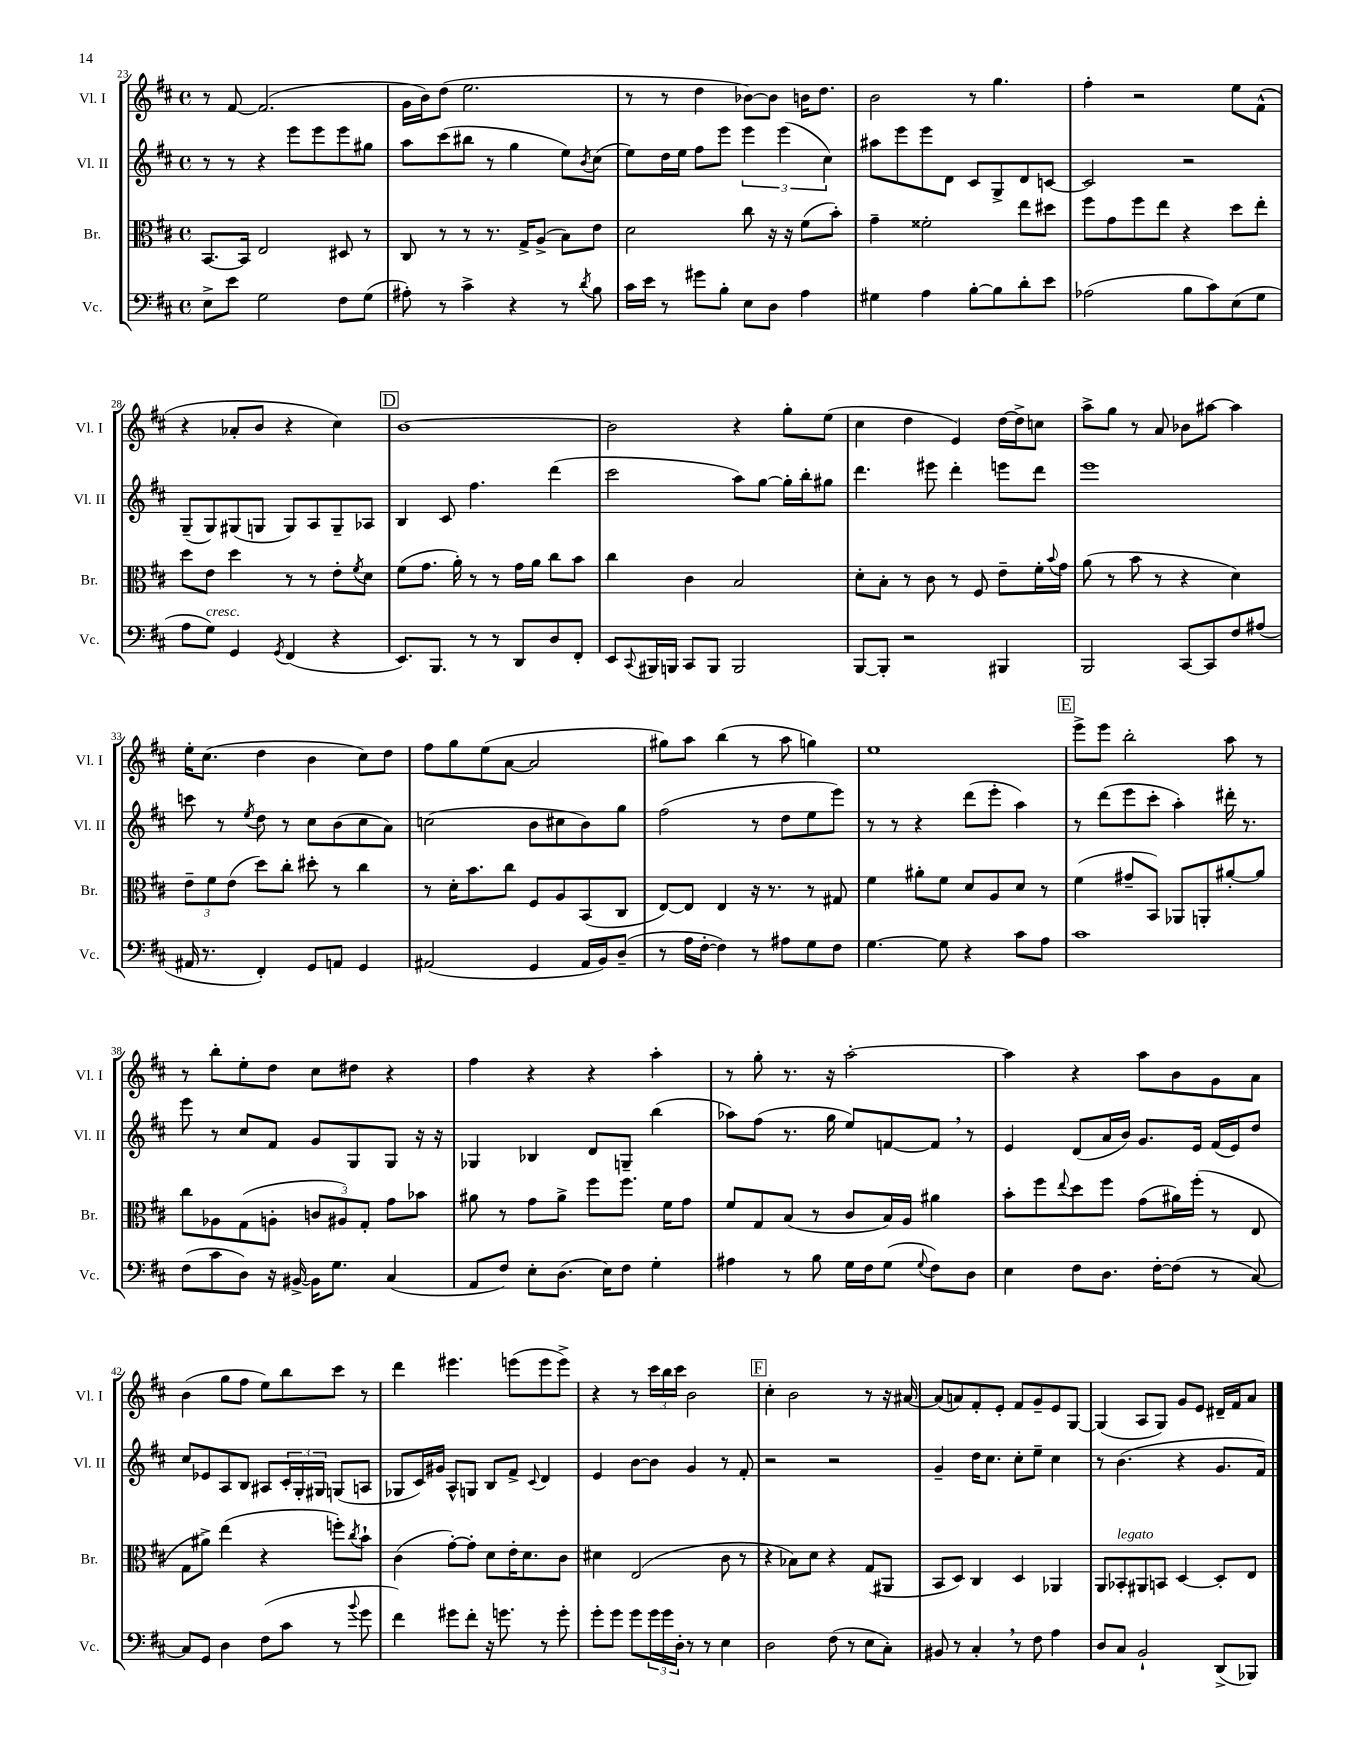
<<
\new StaffGroup <<
\new Staff = "s0" \with { instrumentName = "Vl. I" shortInstrumentName = "Vl. I" } {
    \clef treble \key d \major \defaultTimeSignature \time 4/4
    r8 fis'8~ fis'2.( |
    g'16 b'16) d''8( e''2. |
    r8 r8 d''4 bes'8~) bes'8 b'16 d''8. |
    b'2 r8 g''4. |
    fis''4-. r2 e''8 fis'8-^( |
    r4 aes'8-. b'8 r4 cis''4) |
    \mark \markup { \box "D" } b'1~ |
    b'2 r4 g''8-. e''8( |
    cis''4 d''4 e'4) d''16~ d''16-> c''8 |
    a''8-> g''8 r8 a'8 bes'8 ais''8~ ais''4 |
    e''16-. cis''8.( d''4 b'4 cis''8) d''8 |
    fis''8 g''8 e''8( a'8~ a'2 |
    gis''8) a''8 b''4( r8 a''8 g''4) |
    e''1 |
    \mark \markup { \box "E" } e'''8-> e'''8 b''2-. a''8 r8 |
    r8 b''8-. e''8-. d''8 cis''8 dis''8 r4 |
    fis''4 r4 r4 a''4-. |
    r8 g''8-. r8. r16 a''2~-. |
    a''4 r4 a''8 b'8 g'8 a'8 |
    b'4( g''8 fis''8 e''8) b''8 cis'''8 r8 |
    d'''4 eis'''4. e'''8( e'''8 e'''8->) |
    r4 r8 \tuplet 3/2 { cis'''16 b''16 cis'''16 } b'2 |
    \mark \markup { \box "F" } cis''4-. b'2 r8 r16 ais'16~ |
    ais'8( a'8) fis'8-. e'8-. fis'8 g'8-- e'8 g8~ |
    g4( a8 g8) g'8 e'8 dis'16-- fis'16 a'8 \bar "|." |
}
\new Staff = "s1" \with { instrumentName = "Vl. II" shortInstrumentName = "Vl. II" } {
    \clef treble \key d \major \defaultTimeSignature \time 4/4
    r8 r8 r4 e'''8 e'''8 e'''8 gis''8 |
    a''8 cis'''8( bis''8 r8 g''4 e''8) \acciaccatura { b'8 } cis''8( |
    e''8) d''16 e''16 fis''8 e'''8 \tuplet 3/2 { e'''4 e'''4( cis''4) } |
    ais''8 e'''8 e'''8 d'8 cis'8 g8-> d'8 c'8~ |
    c'2 r2 |
    g8--( g8) gis8( g8 g8) a8 g8-- aes8 |
    \mark \markup { \box "D" } b4 cis'8 fis''4. d'''4( |
    cis'''2 a''8) g''8~ g''16-. b''16-. gis''8 |
    d'''4. eis'''8 d'''4-. e'''8 d'''8 |
    e'''1 |
    c'''8 r8 \acciaccatura { e''8 } d''8 r8 cis''8 b'8( cis''8 a'8) |
    c''2( b'8 cis''8 b'8) g''8 |
    fis''2( r8 d''8 e''8 e'''8) |
    r8 r8 r4 d'''8( e'''8-. a''4) |
    \mark \markup { \box "E" } r8 d'''8( e'''8 cis'''8-. a''4-.) dis'''16-. r8. |
    e'''8 r8 cis''8 fis'8 g'8 g8 g8 r16 r16 |
    ges4 bes4 d'8 g8-- b''4( |
    aes''8) fis''8( r8. g''16 e''8) f'8~ f'8 \breathe r8 |
    e'4 d'8( a'16 b'16) g'8. e'16 fis'16( e'16) d''8 |
    cis''8 ees'8 a8 b8 ais8 \tuplet 3/2 { cis'16-. g16-. gis16 } g8( a8 |
    ges8 cis'16) gis'16 a8-^ g8 b8 fis'8-> \appoggiatura { cis'8 } d'4 |
    e'4 b'8~ b'8 g'4 r8 fis'8-. |
    \mark \markup { \box "F" } r2 r2 |
    g'4-- d''16 cis''8. cis''8-. e''8-- cis''4 |
    r8 b'4.( r4 g'8. fis'16) \bar "|." |
}
\new Staff = "s2" \with { instrumentName = "Br." shortInstrumentName = "Br." } {
    \clef alto \key d \major \defaultTimeSignature \time 4/4
    b,8.~ b,16 e2 dis8 r8 |
    cis8 r8 r8 r8. g16-> a8->( b8) e'8 |
    d'2 cis''8 r16 r16 fis'8( b'8-.) |
    g'4-- fisis'2-. e''8 dis''8 |
    fis''8 g'8 fis''8 e''8 r4 d''8 e''8-. |
    d''8 e'8 d''4 r8 r8 e'8-. \acciaccatura { fis'8 } d'8 |
    \mark \markup { \box "D" } fis'8( g'8. a'16-.) r8 r8 g'16 a'16 cis''8 b'8 |
    cis''4 cis'4 b2 |
    d'8-. b8-. r8 cis'8 r8 fis8 e'8-- fis'16-. \appoggiatura { b'8 } g'16 |
    a'8( r8 b'8 r8 r4 d'4) |
    \tuplet 3/2 { e'8-- fis'8 e'8( } d''8) cis''8-. dis''8-. r8 cis''4 |
    r8 d'16-. b'8. cis''8 fis8 a8 b,8( cis8 |
    e8~) e8 e4 r16 r8. r8 gis8 |
    fis'4 ais'8-. fis'8 d'8 a8 d'8 r8 |
    \mark \markup { \box "E" } fis'4( gis'8-- b,8) aes,8 a,8-. ais'8~-. ais'8 |
    cis''8 aes8 g8( a8-. \tuplet 3/2 { c'8 ais8) g8-. } g'8 bes'8 |
    ais'8 r8 g'8 ais'8-> fis''8 fis''8. fis'16 g'8 |
    fis'8 g8 b8( r8 cis'8 b16) a16 ais'4 |
    b'8-. fis''8 \appoggiatura { e''8 } d''8 fis''8 g'8( ais'16) fis''16-.( r8 e8 |
    g8 ais'8->) e''4( r4 f''8-.) \acciaccatura { cis''8 } b'8-! |
    cis'4( g'8~-.) g'8-. d'8 e'16-. d'8. cis'8 |
    dis'4 e2( cis'8 r8 |
    \mark \markup { \box "F" } r4 bes8) d'8 r4 g8( ais,8 |
    b,8 d8) cis4 d4 aes,4 |
    a,8 bes,8-.^\markup { \italic "legato" } ais,8 b,8 d4~ d8-. e8 \bar "|." |
}
\new Staff = "s3" \with { instrumentName = "Vc." shortInstrumentName = "Vc." } {
    \clef bass \key d \major \defaultTimeSignature \time 4/4
    e8-> e'8 g2 fis8 g8( |
    ais8-.) r8 cis'4-> r4 r8 \acciaccatura { d'8 } b8 |
    cis'16 e'16 r8 gis'8 b8-. e8 d8 a4 |
    gis4 a4 b8~-. b8 d'8-. e'8 |
    aes2( b8 cis'8) e8( g8 |
    a8 g8^\markup { \italic "cresc." }) g,4 \acciaccatura { g,8 } fis,4( r4 |
    \mark \markup { \box "D" } e,8.) b,,8. r8 r8 d,8 d8 fis,8-. |
    e,8 \appoggiatura { cis,8 } bis,,16 b,,16 cis,8 b,,8 b,,2 |
    b,,8~ b,,8-. r2 bis,,4 |
    b,,2 cis,8~ cis,8 fis8 ais8( |
    ais,16 r8. fis,4-.) g,8 a,8 g,4 |
    ais,2( g,4 ais,16 b,16) d8--( |
    r8 a16 fis16~-. fis4) r8 ais8 g8 fis8 |
    g4.~ g8 r4 cis'8 a8 |
    \mark \markup { \box "E" } cis'1 |
    fis8( cis'8 d8) r16 bis,16~-> bis,16 g8. cis4( |
    a,8 fis8) e8-. d8.( e16) fis8 g4-. |
    ais4 r8 b8 g16 fis16 g8( \appoggiatura { g8 } fis8) d8 |
    e4 fis8 d8. fis16~-. fis8( r8 cis8~) |
    cis8 g,8 d4 fis8( cis'8 r8 \appoggiatura { b'8 } g'8 |
    fis'4) gis'8 fis'8-. r16 g'8. r8 g'8-. |
    g'8-. g'8 g'8 \tuplet 3/2 { g'16 g'16 d16-. } r8 r8 e4 |
    \mark \markup { \box "F" } d2 fis8( r8 e8 cis8-.) |
    bis,8 r8 cis4-. \breathe r8 fis8 a4 |
    d8 cis8 b,2-! d,8->( bes,,8) \bar "|." |
}
>>
>>
\layout { \context { \Score currentBarNumber = #23 } }
